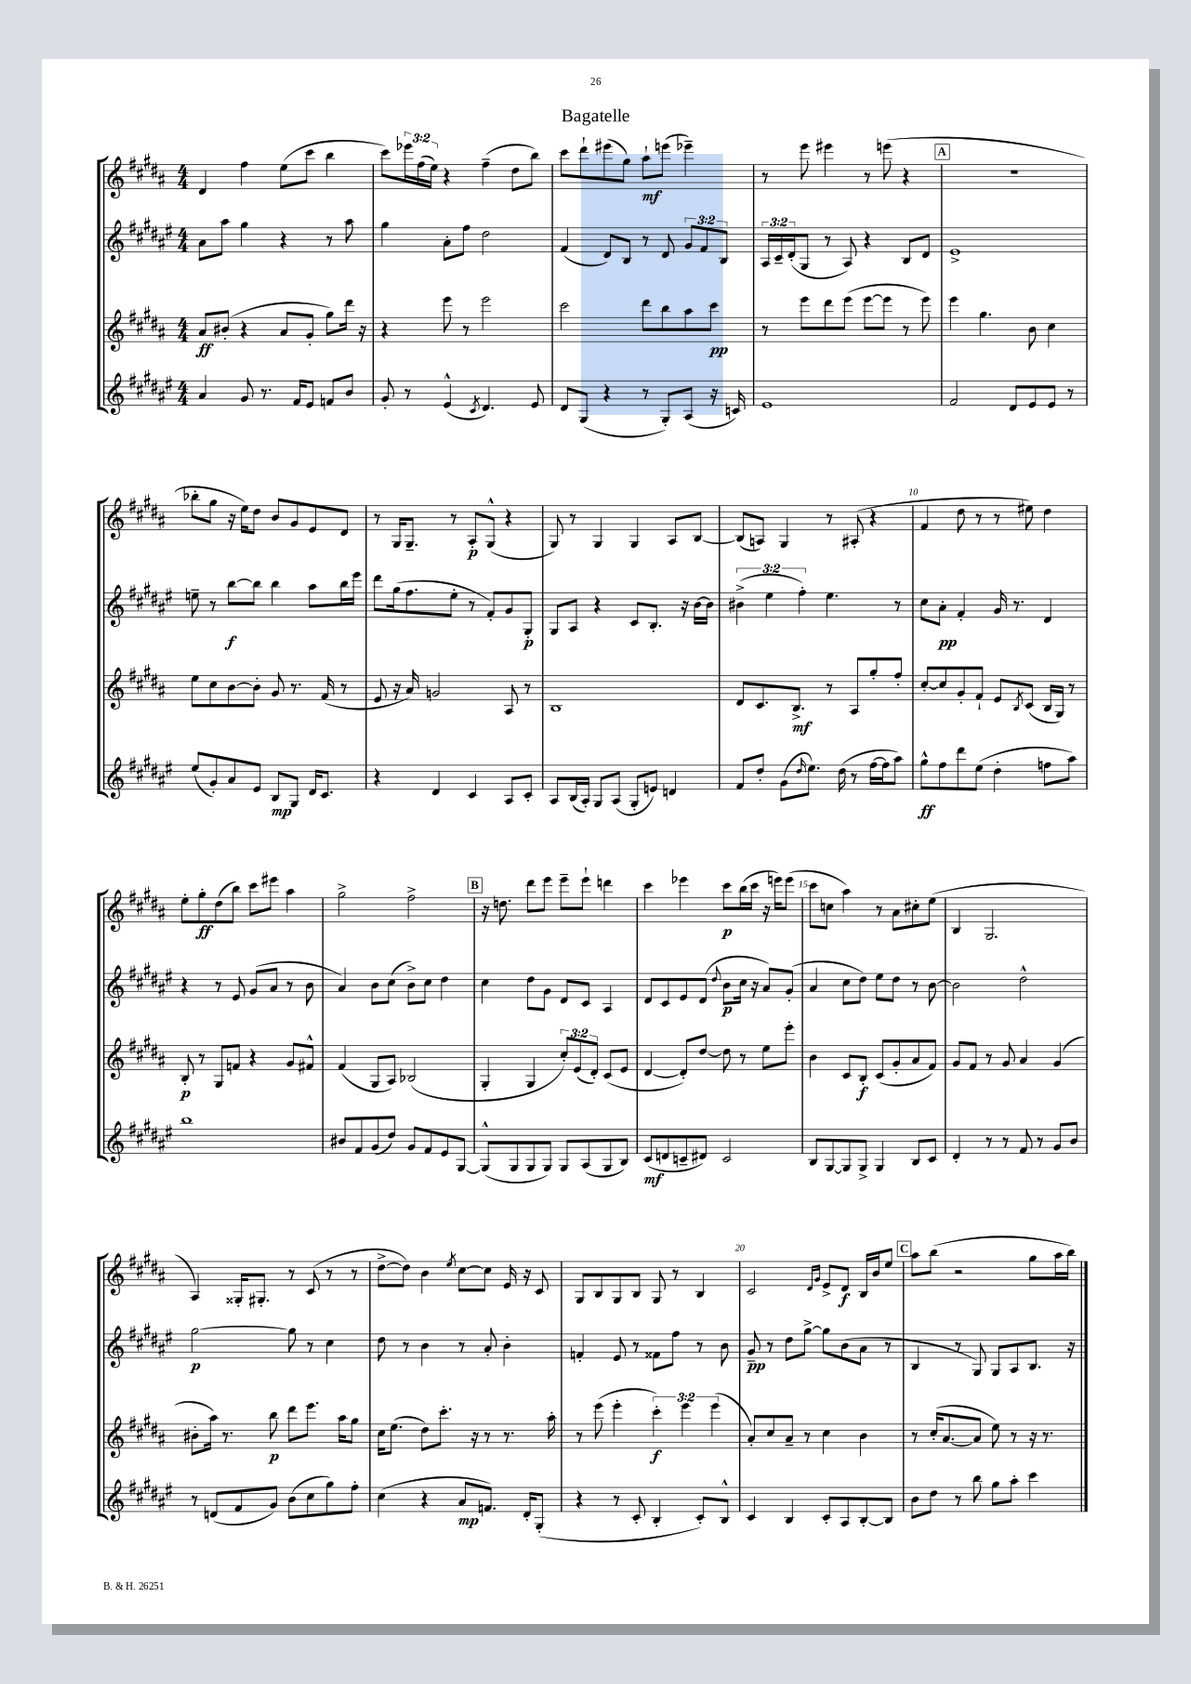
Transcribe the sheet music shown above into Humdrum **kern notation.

**kern	**dynam	**kern	**dynam	**kern	**dynam	**kern	**dynam
*part4	*part4	*part3	*part3	*part2	*part2	*part1	*part1
*staff4	*staff4	*staff3	*staff3	*staff2	*staff2	*staff1	*staff1
*clefG2	*	*clefG2	*	*clefG2	*	*clefG2	*
*k[f#c#g#d#a#e#]	*	*k[f#c#g#d#a#]	*	*k[f#c#g#d#a#e#]	*	*k[f#c#g#d#a#]	*
*M4/4	*	*M4/4	*	*M4/4	*	*M4/4	*
=1	=1	=1	=1	=1	=1	=1	=1
4a#/	.	8a#/L	ff	8a#\L	.	4d#/	.
.	.	(8b#X'/J	.	8aa#\J	.	.	.
8g#/	.	4r	.	4gg#\	.	4ff#\	.
8.r	.	.	.	.	.	.	.
.	.	8a#/L	.	4r	.	(8ee\L	.
16f#/KL	.	.	.	.	.	.	.
8e#/J	.	8g#'/J	.	.	.	8ccc#\J	.
8fn/L	.	8gg#\L)	.	8r	.	4bb\	.
8b/J	.	16ddd#\Jk	.	8aa#\	.	.	.
.	.	16r	.	.	.	.	.
=2	=2	=2	=2	=2	=2	=2	=2
8g#'/	.	4r	.	4gg#\	.	8ccc#\L)	.
8r	.	.	.	.	.	24eee-X\L	.
.	.	.	.	.	.	(24ff#\	.
.	.	.	.	.	.	24ee\JJ)	.
(4e#^^/	.	8eee\	.	8a#'\L	.	4r	.
.	.	8r	.	8ff#\J	.	.	.
8qc#/	.	.	.	.	.	.	.
4.d#/)	.	2eee\	.	2dd#\	.	(4ff#~\	.
.	.	.	.	.	.	8dd#\L	.
8e#/	.	.	.	.	.	8bb\J)	.
=3	=3	=3	=3	=3	=3	=3	=3
8d#/L	.	2ccc#\	.	(4f#/	.	8ccc#\L	.
(8G#/J	.	.	.	.	.	8ddd#`\	.
4r	.	.	.	8d#/L)	.	(8eee#X\	.
.	.	.	.	8B/J	.	8gg#\J)	.
8r	.	8ddd#\L	.	8r	.	8aa#`\L	mf
8G#'/L)	.	8bb\	.	8d#/	.	(8eeen\J	.
(8A#/J	.	8aa#\	.	12g#/L	.	4eee-X~\)	.
.	.	.	.	12f#/	.	.	.
16r	.	8ccc#\J	pp	.	.	.	.
.	.	.	.	12B/J	.	.	.
16cn/)	.	.	.	.	.	.	.
=4	=4	=4	=4	=4	=4	=4	=4
1e#	.	8r	.	24A#/LL	.	8r	.
.	.	.	.	24c#~/	.	.	.
.	.	.	.	(24d#'/J	.	.	.
.	.	8eee\L	.	8G#/J	.	8eee\	.
.	.	8ddd#\	.	8r	.	4eee#X\	.
.	.	(8eee\J	.	8A#/)	.	.	.
.	.	[8eee\L	.	4r	.	8r	.
.	.	8eee\J]	.	.	.	(8eeen\	.
.	.	8r	.	8B/L	.	4r	.
.	.	8eee\)	.	8d#/J	.	.	.
!!LO:REH:place=s1:t=A
=5	=5	=5	=5	=5	=5	=5	=5
2f#/	.	4eee\	.	1e#^	.	1r	.
.	.	4.gg#\	.	.	.	.	.
8d#/L	.	.	.	.	.	.	.
8e#/	.	8b\	.	.	.	.	.
8e#/J	.	4cc#\	.	.	.	.	.
8r	.	.	.	.	.	.	.
!!LO:LB:g=z
=6	=6	=6	=6	=6	=6	=6	=6
(8ee#/L	.	8ee\L	.	8een~\	.	8bb-X'\L	.
8g#'/)	.	8cc#\	.	8r	.	8gg#\J	.
8a#/	.	[8b\	.	[8bb\L	f	16r	.
.	.	.	.	.	.	16ee\KL)	.
8e#/J	.	8b'\J]	.	8bb\J]	.	8dd#\J	.
8B/L	mp	8g#/	.	4bb\	.	8b/L	.
8G#/J	.	8.r	.	.	.	8g#/	.
16d#/KL	.	.	.	8aa#\L	.	8e/	.
8.c#/J	.	(16f#/	.	.	.	.	.
.	.	8r	.	16bb\L	.	8d#/J	.
.	.	.	.	16eee#\JJ	.	.	.
=7	=7	=7	=7	=7	=7	=7	=7
4r	.	8e/	.	8ddd#\L	.	8r	.
.	.	16r	.	(16gg#\k	.	16G#/KL	.
.	.	16a#/)	.	8.ff#\	.	8.G#~/J	.
4d#/	.	2gn/	.	.	.	.	.
.	.	.	.	8ee#'\J	.	8r	.
4c#/	.	.	.	8r	.	8A#'/L	p
.	.	.	.	8f#'/L)	.	(8G#^^/J	.
8A#/L	.	8A#/	.	8g#/	.	4r	.
8c#'/J	.	8r	.	8G#'/J	p	.	.
=8	=8	=8	=8	=8	=8	=8	=8
8A#/L	.	1B	.	8G#/L	.	8G#/)	.
(16B/L	.	.	.	8A#/J	.	8r	.
16A#'/JJ)	.	.	.	.	.	.	.
8G#/L	.	.	.	4r	.	4G#/	.
(8A#/J	.	.	.	.	.	.	.
8G#'/L	.	.	.	8c#/L	.	4G#/	.
8en/J)	.	.	.	8.B'/J	.	.	.
4dn/	.	.	.	.	.	8A#/L	.
.	.	.	.	16r	.	.	.
.	.	.	.	[16b\LL	.	[8B/J	.
.	.	.	.	16b\JJ]	.	.	.
=9	=9	=9	=9	=9	=9	=9	=9
8f#/L	.	8d#/L	.	(6b#X^\	.	(8B/L]	.
8dd#'/J	.	8.c#/	.	.	.	8An/J)	.
.	.	.	.	6ee#\	.	.	.
(8g#\L	.	.	.	.	.	4G#/	.
.	.	8.B^/J	mf	.	.	.	.
.	.	.	.	6ff#'\)	.	.	.
16qqdd#/	.	.	.	.	.	.	.
8.ee#\J)	.	.	.	.	.	.	.
.	.	8r	.	4.ee#\	.	8r	.
(16dd#\	.	.	.	.	.	.	.
8r	.	8A#/L	.	.	.	(8A#X'/	.
[16ff#\LL	.	8gg#'/	.	.	.	4r	.
16ff#\J]	.	.	.	.	.	.	.
8aa#\J)	.	8ff#'/J	.	8r	.	.	.
=10	=10	=10	=10	=10	=10	=10	=10
8gg#^^\L	ff	[8cc#'/L	.	8cc#\L	.	4f#/	.
8ff#\	.	8cc#/]	.	8a#'\J	pp	.	.
8ddd#\	.	8g#'/	.	4f#'/	.	8dd#\	.
(8ee#\J	.	8f#`/J	.	.	.	8r	.
4dd#'\	.	8e/L	.	16g#/	.	8r	.
.	.	.	.	8.r	.	.	.
.	.	8qB/	.	.	.	.	.
.	.	(8c#/J	.	.	.	8ee#X\)	.
8ffn\L	.	16B/LL	.	4d#/	.	4dd#\	.
.	.	16G#/JJ)	.	.	.	.	.
8aa#\J)	.	8r	.	.	.	.	.
!!LO:LB:g=z
=11	=11	=11	=11	=11	=11	=11	=11
1bb	.	8B'/	p	4r	.	8ee'\L	.
.	.	8r	.	.	.	8gg#'\	ff
.	.	8G#/L	.	8r	.	(8dd#\	.
.	.	8fn/J	.	8e#/	.	8bb\J)	.
.	.	4r	.	(8g#/L	.	8ccc#\L	.
.	.	.	.	8a#/J	.	8eee#X\J	.
.	.	8g#/L	.	8r	.	4aa#\	.
.	.	8f#X^^/J	.	8b\	.	.	.
=12	=12	=12	=12	=12	=12	=12	=12
8b#X/L	.	(4f#/	.	4a#/)	.	2gg#^\	.
8f#/	.	.	.	.	.	.	.
(8g#/	.	8G#/L	.	8b\L	.	.	.
8dd#/J)	.	8A#/J)	.	(8cc#\J	.	.	.
8g#/L	.	(2B-X/	.	8b^\L)	.	2ff#^\	.
8f#/	.	.	.	8cc#\J	.	.	.
8e#/	.	.	.	4dd#\	.	.	.
[8G#/J	.	.	.	.	.	.	.
!!LO:REH:place=s1:t=B
=13	=13	=13	=13	=13	=13	=13	=13
(8G#^^/L]	.	4G#'/	.	4cc#\	.	16r	.
.	.	.	.	.	.	8.ddn\	.
8G#/	.	.	.	.	.	.	.
8G#/	.	4G#/	.	8dd#\L	.	8ddd#\L	.
8G#/J)	.	.	.	8g#\J	.	8eee\J	.
8G#/L	.	12cc#'/L)	.	8d#/L	.	8eee~\L	.
.	.	(12e/	.	.	.	.	.
(8A#/	.	.	.	8c#/J	.	8eee`\J	.
.	.	12d#'/J)	.	.	.	.	.
8G#/	.	(8c#/L	.	4A#/	.	4dddn\	.
8B/J)	.	8e/J	.	.	.	.	.
=14	=14	=14	=14	=14	=14	=14	=14
(8c#/L	mf	[4d#/	.	8d#/L	.	4ccc#\	.
8dn/	.	.	.	8c#/	.	.	.
8cn~/	.	8d#'/L])	.	8e#/	.	4eee-X\	.
8d#X/J)	.	[8dd#/J	.	(8d#/J	.	.	.
.	.	.	.	8qqdd#/	.	.	.
2c/	.	8dd#\]	.	8b\L	p	8ccc#\L	p
.	.	8r	.	16cc#\Jk	.	(16bb\L	.
.	.	.	.	16r	.	16ccc#\JJ	.
.	.	8ee\L	.	8a#/L)	.	16r	.
.	.	.	.	.	.	16eeen\KL)	.
.	.	8eee'\J	.	(8g#'/J	.	(8eee\J	.
=15	=15	=15	=15	=15	=15	=15	=15
8B/L	.	4b\	.	4a#/	.	8ccc#\L	.
[8G#/	.	.	.	.	.	8ccn\J	.
8G#/]	.	8c#/L	.	8cc#\L	.	4aa#\)	.
8G#^/J	.	8B'/J	f	8dd#\J)	.	.	.
4G#/	.	(8c#/L	.	8ee#\L	.	8r	.
.	.	8g#'/	.	8dd#\J	.	8a#\L	.
8B/L	.	8a#/	.	8r	.	8cc#X'\	.
8c#/J	.	8f#/J)	.	[8b\	.	(8ee\J	.
=16	=16	=16	=16	=16	=16	=16	=16
4d#'/	.	8g#/L	.	2b\]	.	4B/	.
.	.	8f#/J	.	.	.	.	.
8r	.	8r	.	.	.	2.G#/	.
8r	.	8g#/	.	.	.	.	.
8f#/	.	4a#/	.	2dd#^^\	.	.	.
8r	.	.	.	.	.	.	.
8g#/L	.	(4g#/	.	.	.	.	.
8b/J	.	.	.	.	.	.	.
!!LO:LB:g=z
=17	=17	=17	=17	=17	=17	=17	=17
8r	.	8b#X'\L	.	[2gg#\	p	4A#/)	.
(8dn/L	.	16aa#\Jk)	.	.	.	.	.
.	.	8.r	.	.	.	.	.
8f#/	.	.	.	.	.	16G##X'/KL	.
.	.	.	.	.	.	8.G#X'/J	.
8g#/J)	.	8bb\	p	.	.	.	.
(8b\L	.	8ddd#\L	.	8gg#\]	.	8r	.
8cc#\	.	8.eee\J	.	8r	.	(8c#/	.
8gg#\)	.	.	.	4cc#\	.	8r	.
.	.	16aa#\KL	.	.	.	.	.
8ff#'\J	.	8gg#\J	.	.	.	8r	.
=18	=18	=18	=18	=18	=18	=18	=18
(4cc#\	.	16cc#\KL	.	8dd#\	.	[8dd#^\L	.
.	.	(8.ee\J	.	.	.	.	.
.	.	.	.	8r	.	8dd#\J])	.
4r	.	8dd#\L)	.	4b\	.	4b\	.
.	.	8.ccc#'\J	.	.	.	.	.
.	.	.	.	.	.	8qee/	.
8a#/L	mp	.	.	8r	.	[8cc#\L	.
.	.	16r	.	.	.	.	.
8.fn/J)	.	8r	.	8a#'/	.	8cc#\J]	.
.	.	8.r	.	4b'\	.	16e/	.
16d#'/KL	.	.	.	.	.	16r	.
(8G#'/J	.	.	.	.	.	8c#/	.
.	.	16aa#'\	.	.	.	.	.
=19	=19	=19	=19	=19	=19	=19	=19
4r	.	8r	.	4fn'/	.	8G#/L	.
.	.	(8eee\	.	.	.	8B/	.
8r	.	4eee'\	.	8e#/	.	8G#/	.
8c#'/	.	.	.	8r	.	8B/J	.
4B'/	.	6ccc#'\)	f	8f##X\L	.	8G#/	.
.	.	.	.	8ff#\J	.	8r	.
.	.	6eee\	.	.	.	.	.
8c#'/L)	.	.	.	8r	.	4B/	.
.	.	(6eee\	.	.	.	.	.
8B^^/J	.	.	.	8b\	.	.	.
=20	=20	=20	=20	=20	=20	=20	=20
4c#/	.	8a#'/L)	.	8g#~/	pp	2c#/	.
.	.	8cc#/	.	8r	.	.	.
4B/	.	8a#~/J	.	8dd#\L	.	.	.
.	.	8r	.	[8gg#^\J	.	.	.
.	.	.	.	.	.	16qqd#/LL	.
.	.	.	.	.	.	16qqg#/JJ	.
8c#'/L	.	4cc#\	.	8gg#\L]	.	8e^/L	.
8A#/	.	.	.	(8b\	.	8d#/J	f
[8B'/	.	4b\	.	8a#\J	.	16B/LL	.
.	.	.	.	.	.	16b/J	.
8B/J]	.	.	.	8r	.	8ee/J	.
!!LO:REH:place=s1:t=C
=21	=21	=21	=21	=21	=21	=21	=21
8b\L	.	8r	.	4B/	.	8aa#\L	.
8dd#\J	.	(16cc#'/KL	.	.	.	(8bb\J	.
.	.	[8.a#/	.	.	.	.	.
8r	.	.	.	8r	.	2r	.
8bb\	.	8a#/J]	.	8G#/)	.	.	.
8gg#\L	.	8ee\)	.	8G#/L	.	.	.
8aa#'\J	.	8r	.	8A#/	.	.	.
4ccc#\	.	16r	.	8.B/J	.	8gg#\L	.
.	.	8.r	.	.	.	.	.
.	.	.	.	.	.	16aa#\L	.
.	.	.	.	16r	.	16bb\JJ)	.
==	==	==	==	==	==	==	==
*-	*-	*-	*-	*-	*-	*-	*-
